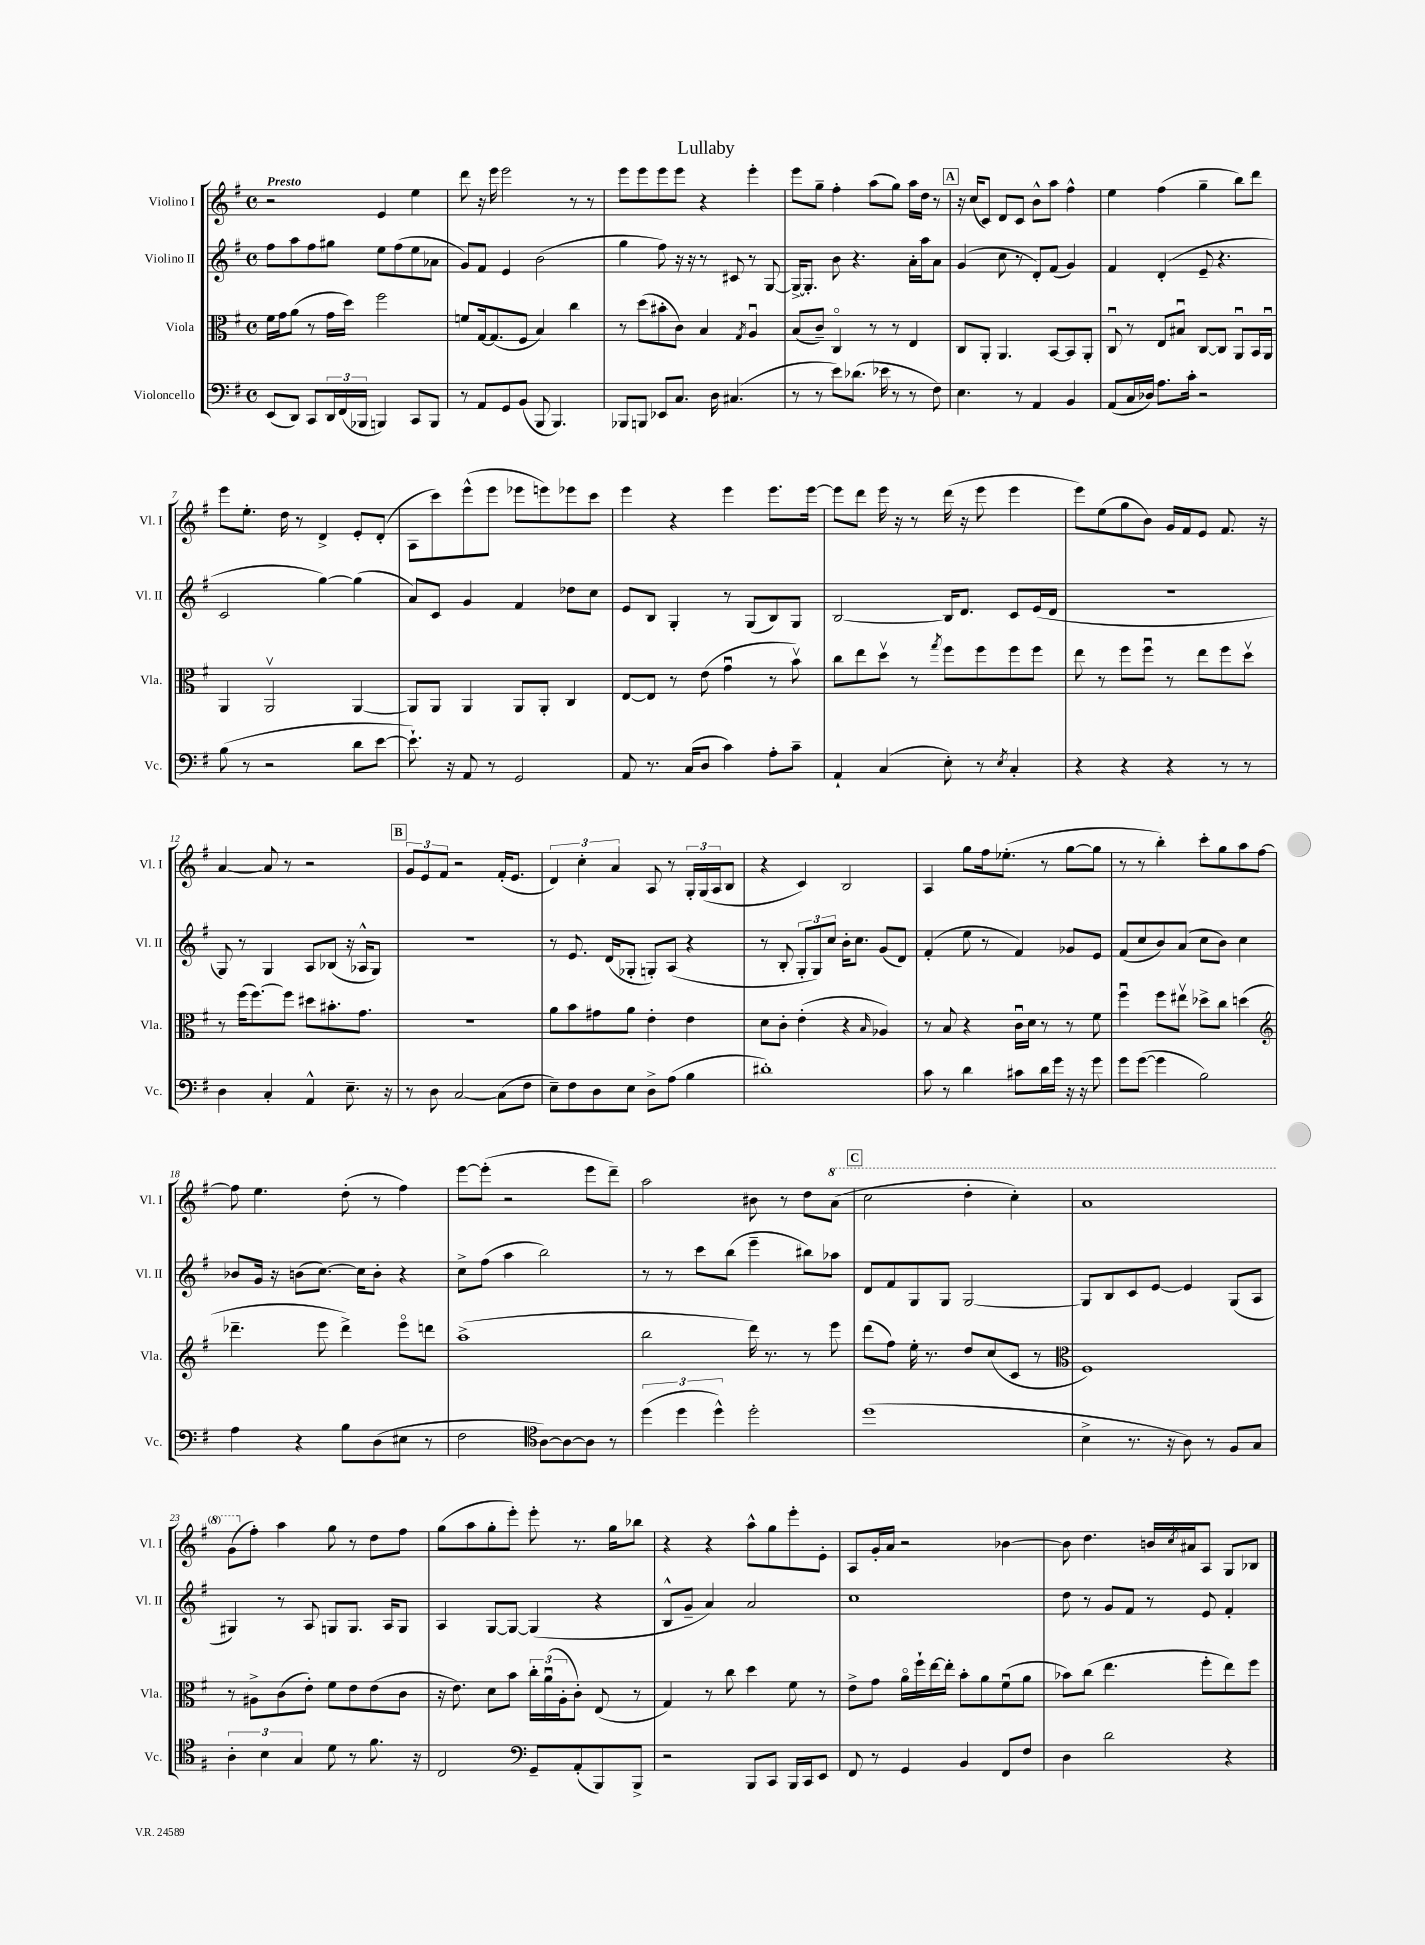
\header { title = "Lullaby" }
<<
\new StaffGroup <<
\new Staff = "s0" \with { instrumentName = "Violino I" shortInstrumentName = "Vl. I" } {
    \clef treble \key g \major \defaultTimeSignature \time 4/4 \tempo "Presto"
    r2 e'4 e''4 |
    d'''8 r16 e'''16 e'''2 r8 r8 |
    e'''8 e'''8 e'''8 e'''8 r4 e'''4-. |
    e'''8 g''8-- fis''4-. a''8( g''8) a''16 d''16 r8 |
    \mark \markup { \box "A" } r16 c''16( c'8) d'8 c'8 b'8-^ a''8 fis''4-^ |
    e''4 fis''4( g''4-- b''8) d'''8 |
    e'''8 e''8.-. d''16 r8 d'4-> e'8-. d'8-.( |
    a8 c'''8) e'''8-^( e'''8 ees'''8 e'''8) ees'''8 c'''8 |
    e'''4 r4 e'''4 e'''8. e'''16~ |
    e'''8 d'''8 e'''16 r16 r8 d'''16( r16 e'''8 e'''4 |
    e'''8) e''8( g''8 b'8) g'16 fis'16 e'8 fis'8. r16 |
    a'4~ a'8 r8 r2 |
    \mark \markup { \box "B" } \tuplet 3/2 { g'8 e'8 fis'8 } r2 fis'16-.( e'8. |
    \tuplet 3/2 { d'4) c''4-. a'4 } a8 r8 \tuplet 3/2 { g16-. g16( a16 } b8 |
    r4 c'4) b2 |
    a4 g''8 fis''16 ees''8.-.( r8 g''8~ g''8 |
    r8 r8 b''4-.) c'''8-. g''8 a''8 fis''8~ |
    fis''8 e''4. d''8-.( r8 fis''4) |
    e'''8~ e'''8-.( r2 e'''8 d'''8--) |
    a''2 bis'8 r8 d''8 \ottava #1 a''8( |
    \mark \markup { \box "C" } c'''2 d'''4-. c'''4-.) |
    a''1 |
    g''8( \ottava #0 fis''8-.) a''4 g''8 r8 d''8 fis''8 |
    g''8( a''8 g''8-. e'''8-.) e'''8-. r8. g''16 bes''8 |
    r4 r4 a''8-^ g''8 e'''8-. e'8-. |
    a8 g'16-. a'16 r2 bes'4~ |
    bes'8 d''4. b'16 \acciaccatura { c''8 } ais'16 a8 g8 bes8 \bar "|." |
}
\new Staff = "s1" \with { instrumentName = "Violino II" shortInstrumentName = "Vl. II" } {
    \clef treble \key g \major \defaultTimeSignature \time 4/4
    fis''8 a''8 fis''8 gis''8 e''8 fis''8( e''8 aes'8 |
    g'8) fis'8 e'4 b'2( |
    g''4 fis''8) r16 r16 r8 cis'8 r8 g8~ |
    g16~-> g8.-. b'8 r4. a'16-. a''16 a'8 |
    \mark \markup { \box "A" } g'4( c''8 r8 d'8-.) fis'8( g'4) |
    fis'4 d'4-.( e'8-- r4. |
    c'2 g''4~) g''4( |
    a'8) c'8 g'4 fis'4 des''8 c''8 |
    e'8 b8 g4-. r8 g8( b8) g8 |
    b2~ b16 d'8. c'8 e'16( d'16 |
    R1 |
    g8) r8 g4 a8 bes8( r16 aes16-^ g8) |
    \mark \markup { \box "B" } R1 |
    r8 e'8. d'16( ges8-. g8-.) a8( r4 |
    r8 b8-. \tuplet 3/2 { g8-. g8) c''8 } b'16-. c''8. g'8( d'8) |
    fis'4-.( e''8 r8 fis'4) ges'8 e'8 |
    fis'8( c''8 b'8) a'8( c''8 b'8) c''4 |
    bes'8 g'16 r16 b'8( c''8.~) c''16 b'8-. r4 |
    c''8-> fis''8( a''4 b''2) |
    r8 r8 c'''8 b''8( e'''4-- bis''8) aes''8 |
    \mark \markup { \box "C" } d'8 fis'8 g8 g8 g2~ |
    g8 b8 c'8 e'8~ e'4 g8( a8 |
    gis4) r8 a8 g8 g8. a16 g8 |
    a4 g8~ g8~ g4( r4 |
    b8-^ g'8-- a'4) a'2 |
    c''1 |
    d''8 r8 g'8 fis'8 r8 e'8 fis'4-. \bar "|." |
}
\new Staff = "s2" \with { instrumentName = "Viola" shortInstrumentName = "Vla." } {
    \clef alto \key g \major \defaultTimeSignature \time 4/4
    fis'16 g'16 a'8( r8 g'16 d''16) fis''2 |
    f'8 g16~ g8.( fis8 b4) c''4 |
    r8 d''8( bis'8-. c'8) b4 \acciaccatura { g8 } a4\downbow |
    b8( c'8--) c4\flageolet r8 r8 e4 |
    \mark \markup { \box "A" } c8 a,8-. a,4. b,8~ b,8 a,8-. |
    c8\downbow r8 e8 bis8\downbow c8~ c8 a,8\downbow b,16 a,16\downbow |
    a,4 a,2\upbow a,4~ |
    a,8 a,8 a,4 a,8 a,8-. c4 |
    e8~ e8 r8 e'8( g'4\downbow r8 b'8\upbow) |
    c''8 e''8 d''8\upbow r8 \acciaccatura { g''8 } fis''8 fis''8 fis''8 fis''8 |
    e''8 r8 fis''8 fis''8\downbow r8 e''8 fis''8 d''8\upbow |
    r8 fis''16( fis''8.~) fis''8 dis''8 bis'8.-. g'8. |
    \mark \markup { \box "B" } R1 |
    a'8 b'8 gis'8 a'8 e'4-. e'4 |
    d'8 c'8-. e'4-.( r4 \grace { b16 } aes4) |
    r8 b8 r4 c'16\downbow d'16 r8 r8 fis'8 |
    fis''4\downbow fis''8 eis''8\upbow des''8-> c''8 d''4( |
    \clef treble des'''4.-- e'''8 des'''4->) e'''8\flageolet d'''8 |
    a''1->( |
    b''2 d'''16) r8. r8 e'''8 |
    \mark \markup { \box "C" } d'''8( fis''8) e''16-. r8. d''8 c''8( c'8 r8 |
    \clef alto fis1) |
    r8 ais8-> c'8( e'8-.) fis'8 e'8 e'8( c'8 |
    r16 e'8.) d'8 b'8 \tuplet 3/2 { c''16-. a'16\downbow( a16-. } c'8-.) e8( r8 |
    g4) r8 c''8 d''4 fis'8 r8 |
    e'8-> g'8 a'16\flageolet fis''16-! e''16~ e''16-. b'8-. a'8 fis'8\downbow( a'8 |
    bes'8) c''8( e''4. fis''8-. e''8) fis''8 \bar "|." |
}
\new Staff = "s3" \with { instrumentName = "Violoncello" shortInstrumentName = "Vc." } {
    \clef bass \key g \major \defaultTimeSignature \time 4/4
    e,8( d,8) c,8 \tuplet 3/2 { d,16 fis,16( bes,,16 } b,,4) c,8 b,,8 |
    r8 a,8 g,8 b,8( b,,8 b,,4.) |
    bes,,8 b,,8 ees,8 c8. d16 cis4.( |
    r8 r8 e'8) des'8.( ees'16 r8 r8 fis8) |
    \mark \markup { \box "A" } e4. r8 a,4 b,4 |
    a,8( c16 des16) a8. c'16-. r2 |
    b8( r8 r2 d'8 e'8~ |
    e'8.-!) r16 a,8 r8 g,2 |
    a,8 r8. c16( d8 c'4) a8-. c'8-- |
    a,4-! c4( e8-.) r8 \acciaccatura { e8 } c4-. |
    r4 r4 r4 r8 r8 |
    d4 c4-. a,4-^ e8.-- r16 |
    \mark \markup { \box "B" } r8 d8 c2~ c8( fis8 |
    e8--) fis8 d8 e8 d8-> a8( b4 |
    dis'1-.) |
    c'8 r8 d'4 cis'8 d'16 g'16 r16 r16 g'8 |
    g'8 g'8~( g'4 b2) |
    a4 r4 b8 d8( eis8 r8 |
    fis2 \clef tenor a8~) a8~ a8 r8 |
    \tuplet 3/2 { d''4( d''4 d''4-^) } d''2-. |
    \mark \markup { \box "C" } d''1( |
    b4-> r8. r16 a8) r8 fis8 g8 |
    \tuplet 3/2 { a4-. b4 g4 } d'8 r8 fis'8. r16 |
    c2 \clef bass g,8-- a,8-.( b,,8) b,,8-> |
    r2 b,,8 c,8 b,,16 c,16 e,8 |
    fis,8 r8 g,4 b,4 fis,8 fis8 |
    d4 d'2 r4 \bar "|." |
}
>>
>>
